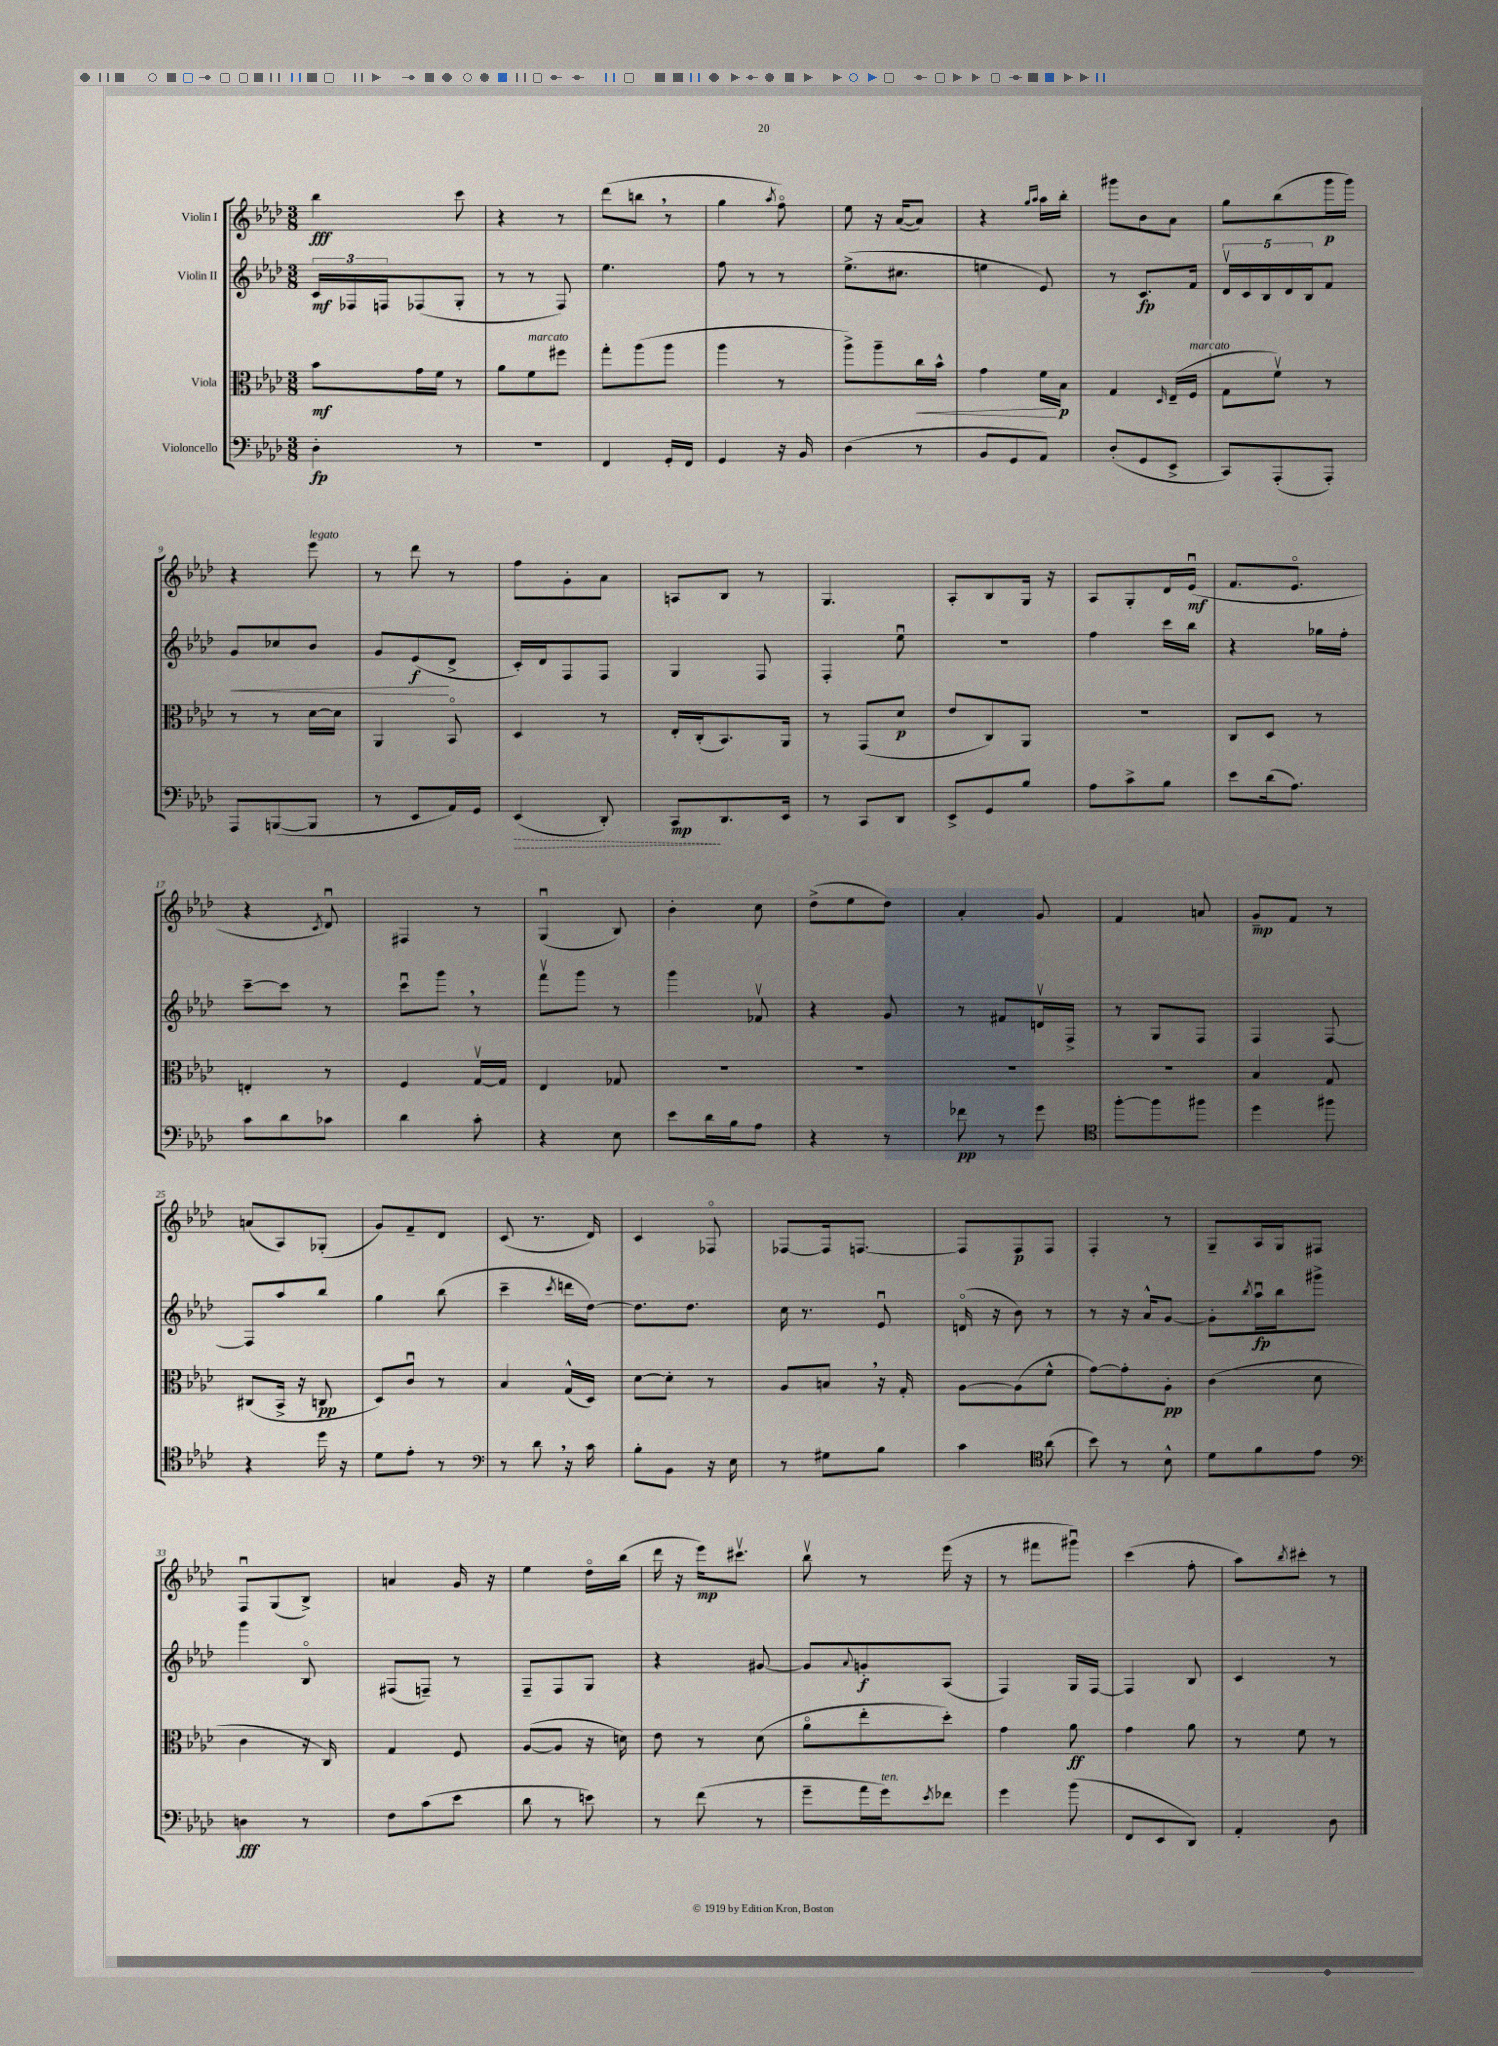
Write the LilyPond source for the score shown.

<<
\new StaffGroup <<
\new Staff = "s0" \with { instrumentName = "Violin I" } {
    \clef treble \key aes \major \numericTimeSignature \time 3/8
    bes''4\fff c'''8 |
    r4 r8 |
    des'''8( b''8 \breathe r8 |
    g''4 \acciaccatura { aes''8 } f''8\flageolet) |
    ees''8 r16 aes'16~( aes'8) |
    r4 \grace { g''16 aes''16 } aes''16 bes''16-. |
    gis'''8 bes'8 aes'8 |
    g''8 bes''8( g'''16\p g'''16) |
    r4 ees'''8^\markup { \italic "legato" } |
    r8 des'''8 r8 |
    f''8 g'8-. aes'8 |
    a8 bes8 r8 |
    g4. |
    aes8-. bes8 g16 r16 |
    aes8 g8-. des'16 ees'16\downbow\mf( |
    f'8. ees'8.\flageolet |
    r4 \acciaccatura { c'8 } des'8\downbow) |
    fis4 r8 |
    g4\downbow( bes8) |
    bes'4-. c''8 |
    des''8->( ees''8 des''8) |
    aes'4-. g'8 |
    f'4 a'8 |
    g'8--\mp f'8 r8 |
    a'8( aes8) ges8-.( |
    g'8) f'8-- des'8 |
    c'8( r8. des'16) |
    c'4 fes8\flageolet |
    fes8~ fes16 f8.~ |
    f8 f8\p f8 |
    f4-. r8 |
    g8-- aes16 g16 fis8 |
    f8\downbow g8( bes8->) |
    a'4 g'16 r16 |
    ees''4 des''16\flageolet bes''16( |
    des'''16 r16 ees'''16\mp) cis'''8.\upbow |
    bes''8\upbow r8 ees'''16( r16 |
    r8 fis'''8 gis'''8\downbow) |
    c'''4( f''8-. |
    aes''8) \acciaccatura { bes''8 } cis'''8-. r8 \bar "|." |
}
\new Staff = "s1" \with { instrumentName = "Violin II" } {
    \clef treble \key aes \major \numericTimeSignature \time 3/8
    \tuplet 3/2 { c'16\mf fes16 f16 } fes8( g8-. |
    r8 r8 f8) |
    ees''4. |
    f''8 r8 r8 |
    ees''8.->( cis''8. |
    e''4 ees'8) |
    r8 c'8.\fp f'16 |
    \tuplet 5/4 { des'16\upbow c'16 bes16 des'16 bes16 } f'8 |
    g'8\< ces''8 bes'8 |
    g'8 ees'8\f\!( des'8-> |
    c'16-.) des'16 f8 f8 |
    g4 f8 |
    f4-. ees''8\downbow |
    R4. |
    f''4 c'''16 bes''16 |
    r4 ges''16 f''16-. |
    c'''8~-- c'''8 r8 |
    c'''8\downbow g'''8 \breathe r8 |
    f'''8\upbow g'''8 r8 |
    g'''4 fes'8\upbow |
    r4 g'8 |
    r8 fis'8 d'16\upbow f16-> |
    r8 g8 f8 |
    f4 f8~ |
    f8 aes''8 bes''8 |
    g''4 bes''8( |
    c'''4-- \acciaccatura { c'''8 } d'''16 des''16~) |
    des''8. des''8. |
    c''16 r8. ees'8\downbow |
    d'16\flageolet( r16 bes'8) r8 |
    r8 r16 aes'16-^ g'8~ |
    g'8-. \acciaccatura { bes''8 } aes''16\downbow\fp bes''16 gis'''8-> |
    g'''4 bes8\flageolet |
    fis8( f8--) r8 |
    f8-- f8 g8 |
    r4 gis'8~ |
    gis'8 \appoggiatura { aes'8 } g'8-.\f aes8( |
    f4) g16 f16~ |
    f4 bes8 |
    c'4 r8 \bar "|." |
}
\new Staff = "s2" \with { instrumentName = "Viola" } {
    \clef alto \key aes \major \numericTimeSignature \time 3/8
    bes'8\mf g'16 f'16 r8 |
    aes'8 f'8^\markup { \italic "marcato" } fis''8 |
    g''8-. aes''8( aes''8 |
    aes''4 r8 |
    aes''8->) aes''8-- c''16\< bes'16-^ |
    g'4 f'16\! bes16\p |
    g4 \grace { des16 } ees16--( f16^\markup { \italic "marcato" } |
    g8 f'8\upbow) r8 |
    r8 r8 des'16~ des'16 |
    aes,4 bes,8\flageolet |
    des4 r8 |
    ees16-. c16-.( bes,8.) aes,16 |
    r8 g,8( des'8\p |
    ees'8 c8) aes,8 |
    R4. |
    c8 des8 r8 |
    e4-. r8 |
    f4 g16~\upbow g16 |
    ees4 ges8 |
    R4. |
    R4. |
    R4. |
    R4. |
    bes4 g8 |
    cis8( bes,16-> r16 c8\pp |
    des8) c'8\downbow r8 |
    bes4 g16-^( des16) |
    des'8~ des'8-. r8 |
    aes8 b8 \breathe r16 g16-. |
    aes8~ aes8( f'8-^ |
    g'8~) g'8-. aes8-.\pp |
    c'4( des'8 |
    c'4 r16 c16) |
    g4 f8 |
    aes8~( aes8 r16 d'16) |
    ees'8 r8 des'8( |
    aes'8\flageolet ees''8-. des''8-.) |
    g'4 aes'8\ff |
    g'4 aes'8 |
    r8 f'8 r8 \bar "|." |
}
\new Staff = "s3" \with { instrumentName = "Violoncello" } {
    \clef bass \key aes \major \numericTimeSignature \time 3/8
    des4-.\fp r8 |
    R4. |
    f,4 g,16-. f,16 |
    g,4 r16 bes,16 |
    des4( r8 |
    bes,8 g,8 aes,8) |
    des8-.( g,8 ees,8-> |
    c,8) aes,,8-.( aes,,8-.) |
    aes,,8 b,,8~( b,,8 |
    r8 ees,8 aes,16) g,16 |
    \once \override Hairpin.style = #'dashed-line ees,4\>( des,8-.) |
    c,8\mp\! des,8. ees,16 |
    r8 c,8 des,8 |
    ees,8-> g,8 bes8 |
    aes8 c'8-> bes8 |
    ees'8 des'16( aes8.) |
    c'8 des'8 ces'8 |
    des'4 c'8-. |
    r4 ees8 |
    ees'8 des'16 bes16 aes8 |
    r4 r8 |
    fes'8\pp r8 g'8 |
    \clef tenor f''8~-. f''8 fis''8 |
    des''4 fis''8 |
    r4 des''16 r16 |
    des'8 ees'8-. r8 |
    \clef bass r8 des'8 \breathe r16 c'16 |
    bes8-. bes,8 r16 ees16 |
    r8 gis8 bes8 |
    c'4 \clef tenor aes'8( |
    bes'8) r8 bes8-^ |
    des'8 f'8 ees'8 |
    \clef bass d4\fff r8 |
    f8 c'8( ees'8 |
    des'8 r8 e'8) |
    r8 f'8( r8 |
    g'8-- aes'16 g'16^\markup { \italic "ten." }) \acciaccatura { ees'8 } fes'8 |
    g'4 bes'8( |
    f,8 ees,8 des,8) |
    aes,4-. des8 \bar "|." |
}
>>
>>
